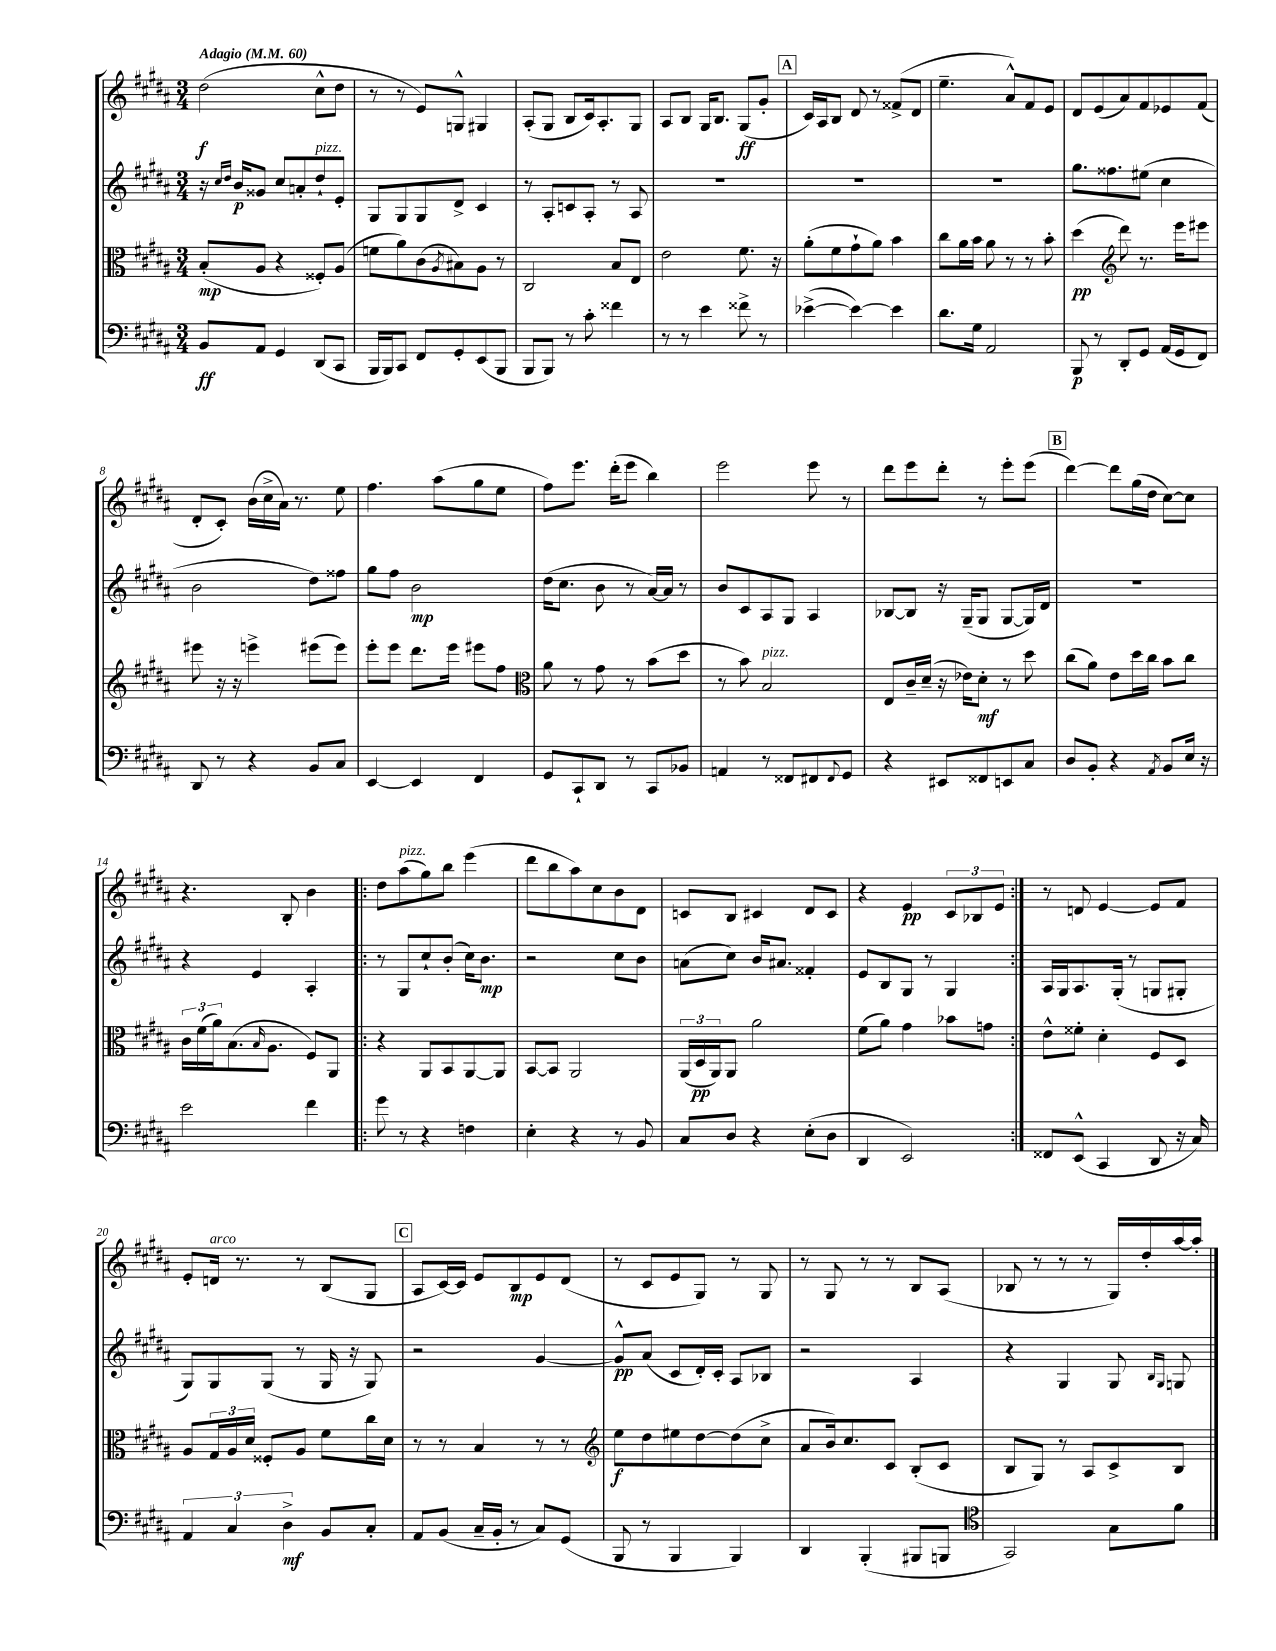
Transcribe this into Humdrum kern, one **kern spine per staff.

**kern	**kern	**kern	**kern
*staff4	*staff3	*staff2	*staff1
*clefF4	*clefC3	*clefG2	*clefG2
*k[f#c#g#d#a#]	*k[f#c#g#d#a#]	*k[f#c#g#d#a#]	*k[f#c#g#d#a#]
*M3/4	*M3/4	*M3/4	*M3/4
*MM60	*MM60	*MM60	*MM60
8BB	(8B'	16r	(2dd#
.	.	16qqcc#	.
.	.	16qqdd#	.
.	.	16b	.
8AA#	8A#	8g##	.
4GG#	4r	8cc#	.
.	.	8a'	.
(8DD#	8F##')	8dd#`	8cc#^^
8CC#	(8A#	8e'	8dd#
=	=	=	=
16BBB	8f	8G#	8r
16BBB)	.	.	.
8CC#	8a#)	8G#	8r
8FF#	(8c#	8G#	8e)
.	8qA#	.	.
8GG#'	8B#)	8d#^	8G^^
(8EE	8A#	4c#	4G#
8BBB	8r	.	.
=	=	=	=
8BBB	2C#	8r	(8A#'
8BBB)	.	8A#'	8G#
8r	.	8c	8B
8c#'	.	8A#'	16c#)
.	.	.	8.A#'
4f##	8B	8r	.
.	8E	8A#	8G#
=	=	=	=
8r	2e	2.r	8A#
8r	.	.	8B
4e	.	.	16G#
.	.	.	8.B
8f##^	8.f#	.	(8G#
8r	.	.	8g#'
.	16r	.	.
=	=	=	=
([4e-^	(8a#'	2.r	16c#)
.	.	.	16A#
.	8f#	.	8B
4e-_)	8g#`	.	8d#
.	8a#)	.	8r
4e-]	4b	.	(8f##^
.	.	.	8d#
=	=	=	=
8.d#	8cc#	2.r	4.ee~
.	16a#	.	.
16G#	16b	.	.
2AA#	8a#	.	.
.	8r	.	8a#^^)
.	8r	.	8f#
.	8b'	.	8e
=	=	=	=
8BBB	(4dd#	8.gg#	8d#
8r	.	.	(8e
.	.	8.ff##	.
*	*clefG2	*	*
8DD#'	8ddd#)	.	8a#)
8GG#	8.r	(8ee#	8f#
(16AA#	.	4cc#	8e-
16GG#	16eee	.	.
8FF#)	8eee#	.	(8f#
=	=	=	=
8DD#	8eee#	2b	8d#'
8r	16r	.	8c#')
.	16r	.	.
4r	4eee^	.	(16b
.	.	.	16cc#^
.	.	.	16a#)
.	.	.	8.r
8BB	(8eee#	8dd#)	.
8C#	8eee#)	8ff##	8ee
=	=	=	=
[4EE	8eee'	8gg#	4.ff#
.	8eee	8ff#	.
4EE]	8.ddd#	2b	.
.	.	.	(8aa#
.	16eee	.	.
4FF#	8eee#	.	8gg#
.	8ff#	.	8ee
=	=	=	=
*	*clefC3	*	*
8GG#	8a#	(16dd#	8ff#)
.	.	8.cc#	.
8CC#`	8r	.	8.eee
8DD#	8g#	8b	.
.	.	.	(16ddd#'
8r	8r	8r	8eee
8CC#	(8b	[16a#)	4bb)
.	.	16a#]	.
8BB-	8dd#	8r	.
=	=	=	=
4AA	8r	8b	2eee
.	8b)	8c#	.
8r	2B	8A#	.
8FF##	.	8G#	.
8FF#	.	4A#	8eee
8qqFF#	.	.	.
8GG#	.	.	8r
=	=	=	=
4r	8E	[8B-	8ddd#
.	16c#~	8B-]	8eee
.	(16d#~	.	.
8EE#	16r	16r	8ddd#'
.	16e-)	(16G#~	.
8FF##	8d#'	8G#	8r
8EE	8r	[8G#	8eee'
8C#	8dd#	16G#])	(8eee
.	.	16d#	.
=	=	=	=
8D#	(8cc#	2.r	[4ddd#)
8BB'	8a#)	.	.
4r	8e	.	8ddd#]
.	16dd#	.	(16gg#
.	16cc#	.	16dd#
8qAA#	.	.	.
8BB	8b	.	[8cc#)
16E	8cc#	.	8cc#]
16r	.	.	.
=	=	=	=
2e	24c#	4r	4.r
.	(24f#	.	.
.	24a#)	.	.
.	(8.B	.	.
.	.	4e	.
.	16qqB	.	.
.	8.A#	.	.
.	.	.	8B'
4f#	8F#)	4A#'	4b
.	8AA#	.	.
=!|:	=!|:	=!|:	=!|:
8g#	4r	8r	8dd#
8r	.	8G#	(8aa#
4r	8AA#	8cc#`	8gg#)
.	8BB	(8b'	8bb
4F	[8AA#	16cc#)	(4eee
.	.	8.b	.
.	8AA#]	.	.
=	=	=	=
4E'	[8BB	2r	8ddd#
.	8BB]	.	8bb
4r	2AA#	.	8aa#)
.	.	.	8cc#
8r	.	8cc#	8b
8BB	.	8b	8d#
=	=	=	=
8C#	(24AA#	(8a	8c
.	24D#	.	.
.	24AA#)	.	.
8D#	8AA#	8cc#)	8B
4r	2a#	16b	4c#
.	.	8.a#	.
(8E'	.	4f##'	8d#
8D#	.	.	8c#
=	=	=	=
4DD#	(8f#	8e	4r
.	8a#)	8B	.
2EE)	4g#	8G#	4e
.	.	8r	.
.	8b-	4G#	12c#
.	.	.	12B-
.	8g	.	.
.	.	.	12e
=:|!	=:|!	=:|!	=:|!
8FF##	8e^^	16A#	8r
.	.	16G#	.
(8EE^^	8f##'	8.A#	8d
4CC#	4d#'	.	[4e
.	.	(16G#'	.
.	.	8r	.
8DD#	8F#	8G	8e]
16r	8D#	8G#'	8f#
16C#)	.	.	.
=	=	=	=
6AA#	8A#	8G#)	8e'
.	24G#	8G#	16d
6C#	24A#	.	.
.	.	.	8.r
.	24d#	.	.
.	8F##'	(8G#	.
6D#^	.	.	.
.	8A#	8r	8r
8BB	8f#	16G#	(8B
.	.	16r	.
8C#'	16cc#	8G#)	8G#
.	16d#	.	.
=	=	=	=
8AA#	8r	2r	8A#
(8BB	8r	.	[16c#)
.	.	.	16c#]
16C#~	4B	.	8e
16BB'	.	.	.
8r	.	.	8B
8C#)	8r	[4g#	8e
(8GG#	8r	.	(8d#
=	=	=	=
*	*clefG2	*	*
8BBB	8ee	8g#^^]	8r
8r	8dd#	(8a#	8c#
4BBB	8ee#	8c#	8e
.	[8dd#	16d#')	8G#)
.	.	16c#'	.
4BBB)	(8dd#]	8A#	8r
.	8cc#^	8B-	8G#
=	=	=	=
4DD#	8a#	2r	8r
.	16b)	.	8G#
.	8.cc#	.	.
(4BBB'	.	.	8r
.	8c#	.	8r
8BBB#	(8B'	4A#	8B
8BBB	8c#	.	(8A#
=	=	=	=
*clefC4	*	*	*
2GG#)	8B	4r	8B-
.	8G#)	.	8r
.	8r	4G#	8r
.	8A#	.	8r
8G#	8c#^	8G#	16G#)
.	.	.	16dd#'
.	.	16qqB	.
.	.	16qqG#	.
8f#	8B	8G	[16aa#
.	.	.	16aa#']
==	==	==	==
*-	*-	*-	*-
